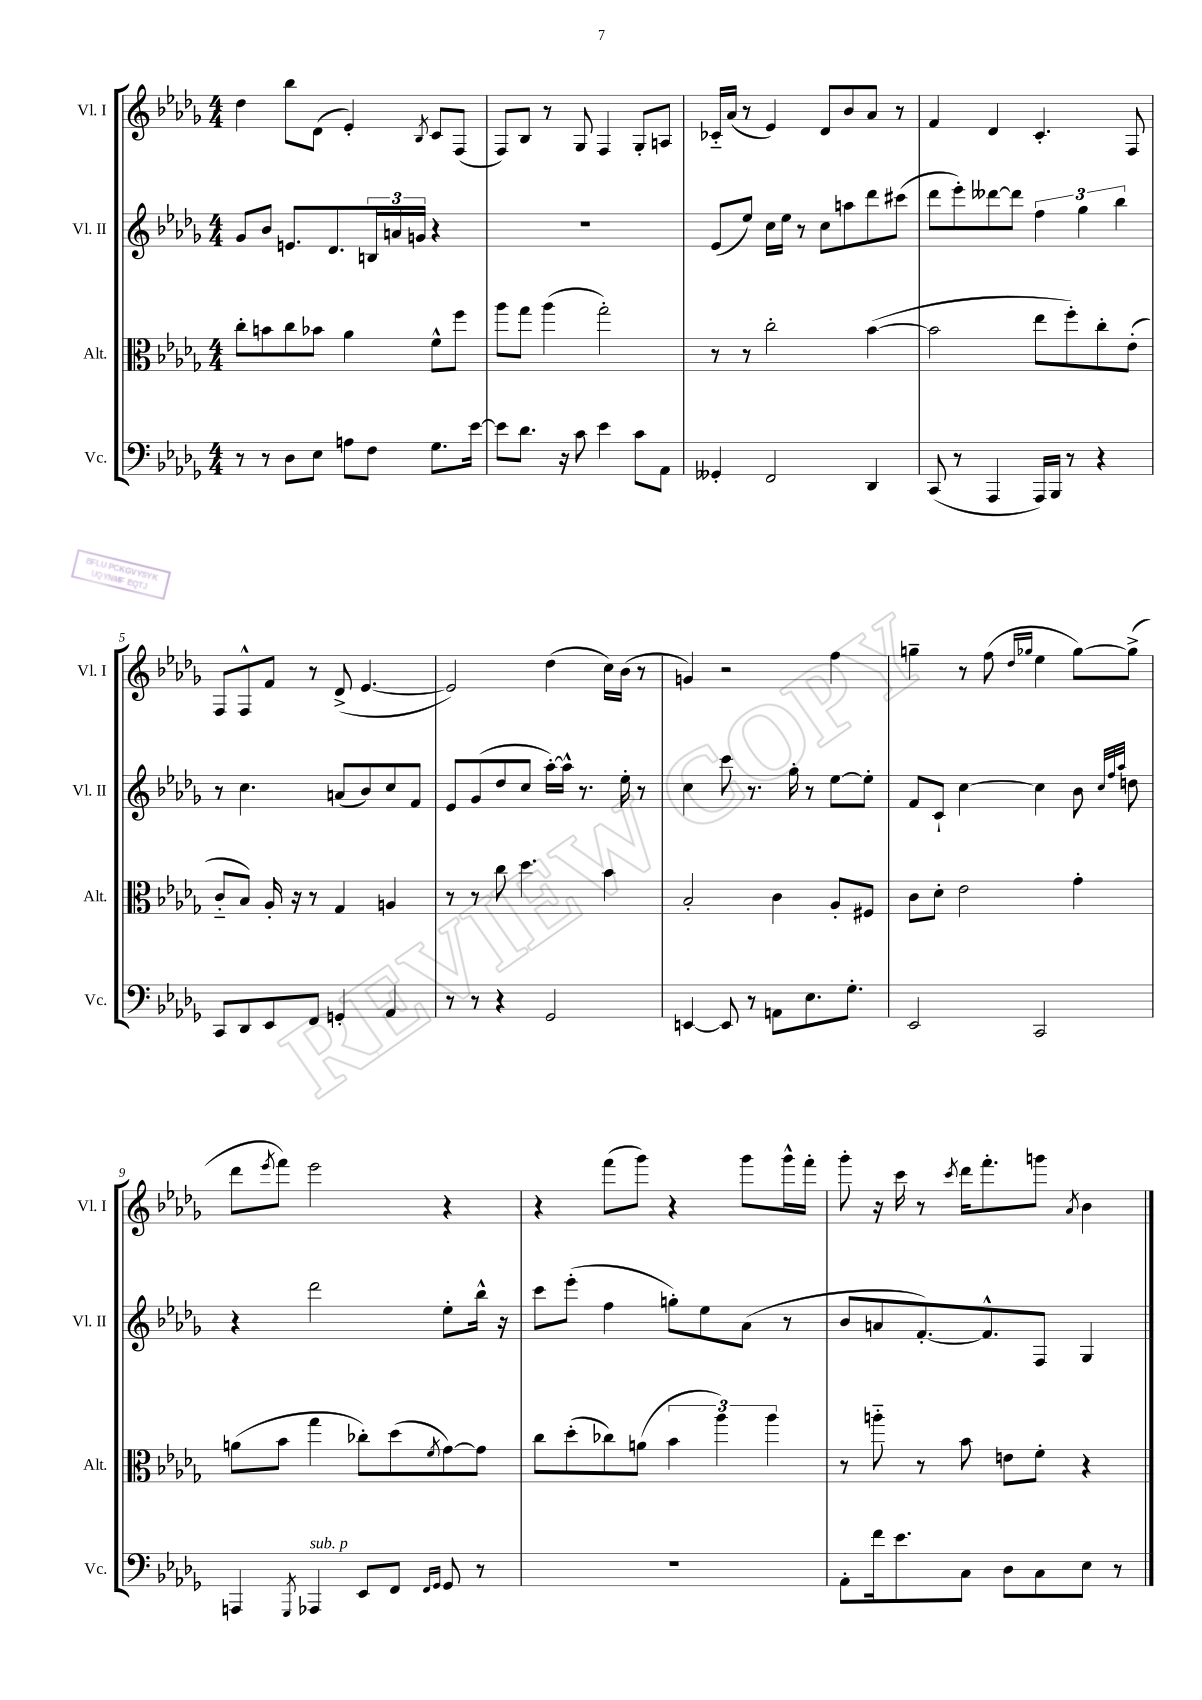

**kern	**kern	**kern	**kern
*part4	*part3	*part2	*part1
*staff4	*staff3	*staff2	*staff1
*I"Vc.	*I"Alt.	*I"Vl. II	*I"Vl. I
*I'Vc.	*I'Alt.	*I'Vl. II	*I'Vl. I
*clefF4	*clefC3	*clefG2	*clefG2
*k[b-e-a-d-g-]	*k[b-e-a-d-g-]	*k[b-e-a-d-g-]	*k[b-e-a-d-g-]
*M4/4	*M4/4	*M4/4	*M4/4
=1	=1	=1	=1
8r	8cc'\L	8g-/L	4dd-\
8r	8bn\	8b-/J	.
8D-\L	8cc\	8.en/L	8bb-\L
8E-\J	8b-X\J	.	(8d-\J
.	.	8.d-/	.
8An\L	4a-\	.	4e-'/)
8F\J	.	24Bn/L	.
.	.	24an/	.
.	.	24gn/JJ	.
.	.	.	8qB-/
8.G-\L	8f^^\L	4r	8c/L
.	8ff\J	.	(8F/J
[16e-\Jk	.	.	.
=2	=2	=2	=2
8e-\L]	8aa-\L	1r	8F/L)
8.d-\J	8gg-\J	.	8B-/J
.	(4aa-\	.	8r
16r	.	.	.
8c\	.	.	8G-/
4e-\	2gg-'\)	.	4F/
8c\L	.	.	8G-'/L
8AA-\J	.	.	8An/J
=3	=3	=3	=3
4GG--X'/	8r	(8e-/L	16c-X/LL
.	.	.	(16a-/JJ
.	8r	8ee-/J)	8r
2FF/	2cc'\	16cc\LL	4e-/)
.	.	16ee-\JJ	.
.	.	8r	.
.	.	8cc\L	8d-/L
.	.	8aan\	8b-/
4DD-/	([4b-\	8ddd-\	8a-/J
.	.	(8ccc#X\J	8r
=4	=4	=4	=4
(8CC/	2b-\]	8ddd-\L	4f/
8r	.	8eee-'\)	.
4AAA-/	.	[8ddd--X\	4d-/
.	.	8ddd--\J]	.
16AAA-/LL)	8ee-\L	6ff\	4.c'/
16BBB-/JJ	.	.	.
8r	8ff'\)	.	.
.	.	6gg-\	.
4r	8cc'\	.	.
.	.	6bb-\	.
.	(8e-'\J	.	8F/
!!LO:LB:g=z
=5	=5	=5	=5
8CC/L	8c/L	8r	8F/L
8DD-/	8B-/J)	4.cc\	8F^^/
8EE-/	16A-'/	.	8f/J
.	16r	.	.
8FF/J	8r	.	8r
4GGn'/	4G-/	(8an/L	(8d-^/
.	.	8b-/)	[4.e-/
4AA-/	4An/	8cc/	.
.	.	8f/J	.
=6	=6	=6	=6
8r	8r	8e-/L	2e-/])
8r	8r	(8g-/	.
4r	8cc\	8dd-/	.
.	4.dd-\	8cc/J	.
2GG-/	.	[16aa-'\LL)	(4dd-\
.	.	16aa-^^\JJ]	.
.	.	8.r	.
.	4b-\	.	16cc\LL)
.	.	16ee-'\	(16b-\JJ
.	.	8r	8r
=7	=7	=7	=7
[4EEn/	2B-'/	4cc\	4gn/)
8EE/]	.	8ccc\	2r
8r	.	8.r	.
8AAn\L	4c\	.	.
.	.	16gg-'\	.
8.E-\	.	8r	.
.	8A-'/L	[8ee-\L	4ff\
8.G-'\J	.	.	.
.	8F#X/J	8ee-'\J]	.
=8	=8	=8	=8
2EE-/	8c\L	8f/L	4ggn~\
.	8d-'\J	8c`/J	.
.	2e-\	[4cc\	8r
.	.	.	(8ff\
.	.	.	16qqdd-/LL
.	.	.	16qqgg-X/JJ
2CC/	.	4cc\]	4ee-\
.	4g-'\	8b-\	[8gg-\L)
.	.	32qqcc/LLL	.
.	.	32qqff/	.
.	.	32qqaa-/JJJ	.
.	.	8ddn\	(8gg-^\J]
!!LO:LB:g=z
=9	=9	=9	=9
4AAAn/	(8an\L	4r	8ddd-\L
.	.	.	8qeee-/
.	8b-\J	.	8fff\J)
8qGGG-/	.	.	.
!LO:TX:a:i:t=sub. p	!	!	!
4AAA-X/	4gg-\	2ddd-\	2eee-\
8EE-/L	8cc-X'\L)	.	.
8FF/J	(8dd-\	.	.
16qqFF/LL	.	.	.
16qqGG-/JJ	8qf/	.	.
8GG-/	[8g-\)	8ee-'\L	4r
8r	8g-\J]	16bb-^^\Jk	.
.	.	16r	.
=10	=10	=10	=10
1r	8cc\L	8ccc\L	4r
.	(8dd-'\	(8eee-'\J	.
.	8cc-X\)	4ff\	(8fff\L
.	(8an\J	.	8ggg-\J)
.	6b-\	8ggn'\L)	4r
.	.	8ee-\	.
.	6aa-\)	.	.
.	.	(8a-\J	8ggg-\L
.	6aa-\	.	.
.	.	8r	16ggg-^^\L
.	.	.	16fff'\JJ
=11	=11	=11	=11
8AA-'\L	8r	8b-/L	8ggg-'\
16f\k	8aan\	8an/	16r
8.e-\	.	.	16ccc\
.	8r	[8.f'/)	8r
.	.	.	8qccc/
8C\J	8b-\	.	16ddd-\KL
.	.	8.f^^/]	8.fff'\
8D-\L	8en\L	.	.
8C\	8f'\J	8F/J	8gggn\J
.	.	.	8qa-/
8E-\J	4r	4G-/	4b-\
8r	.	.	.
==	==	==	==
*-	*-	*-	*-
